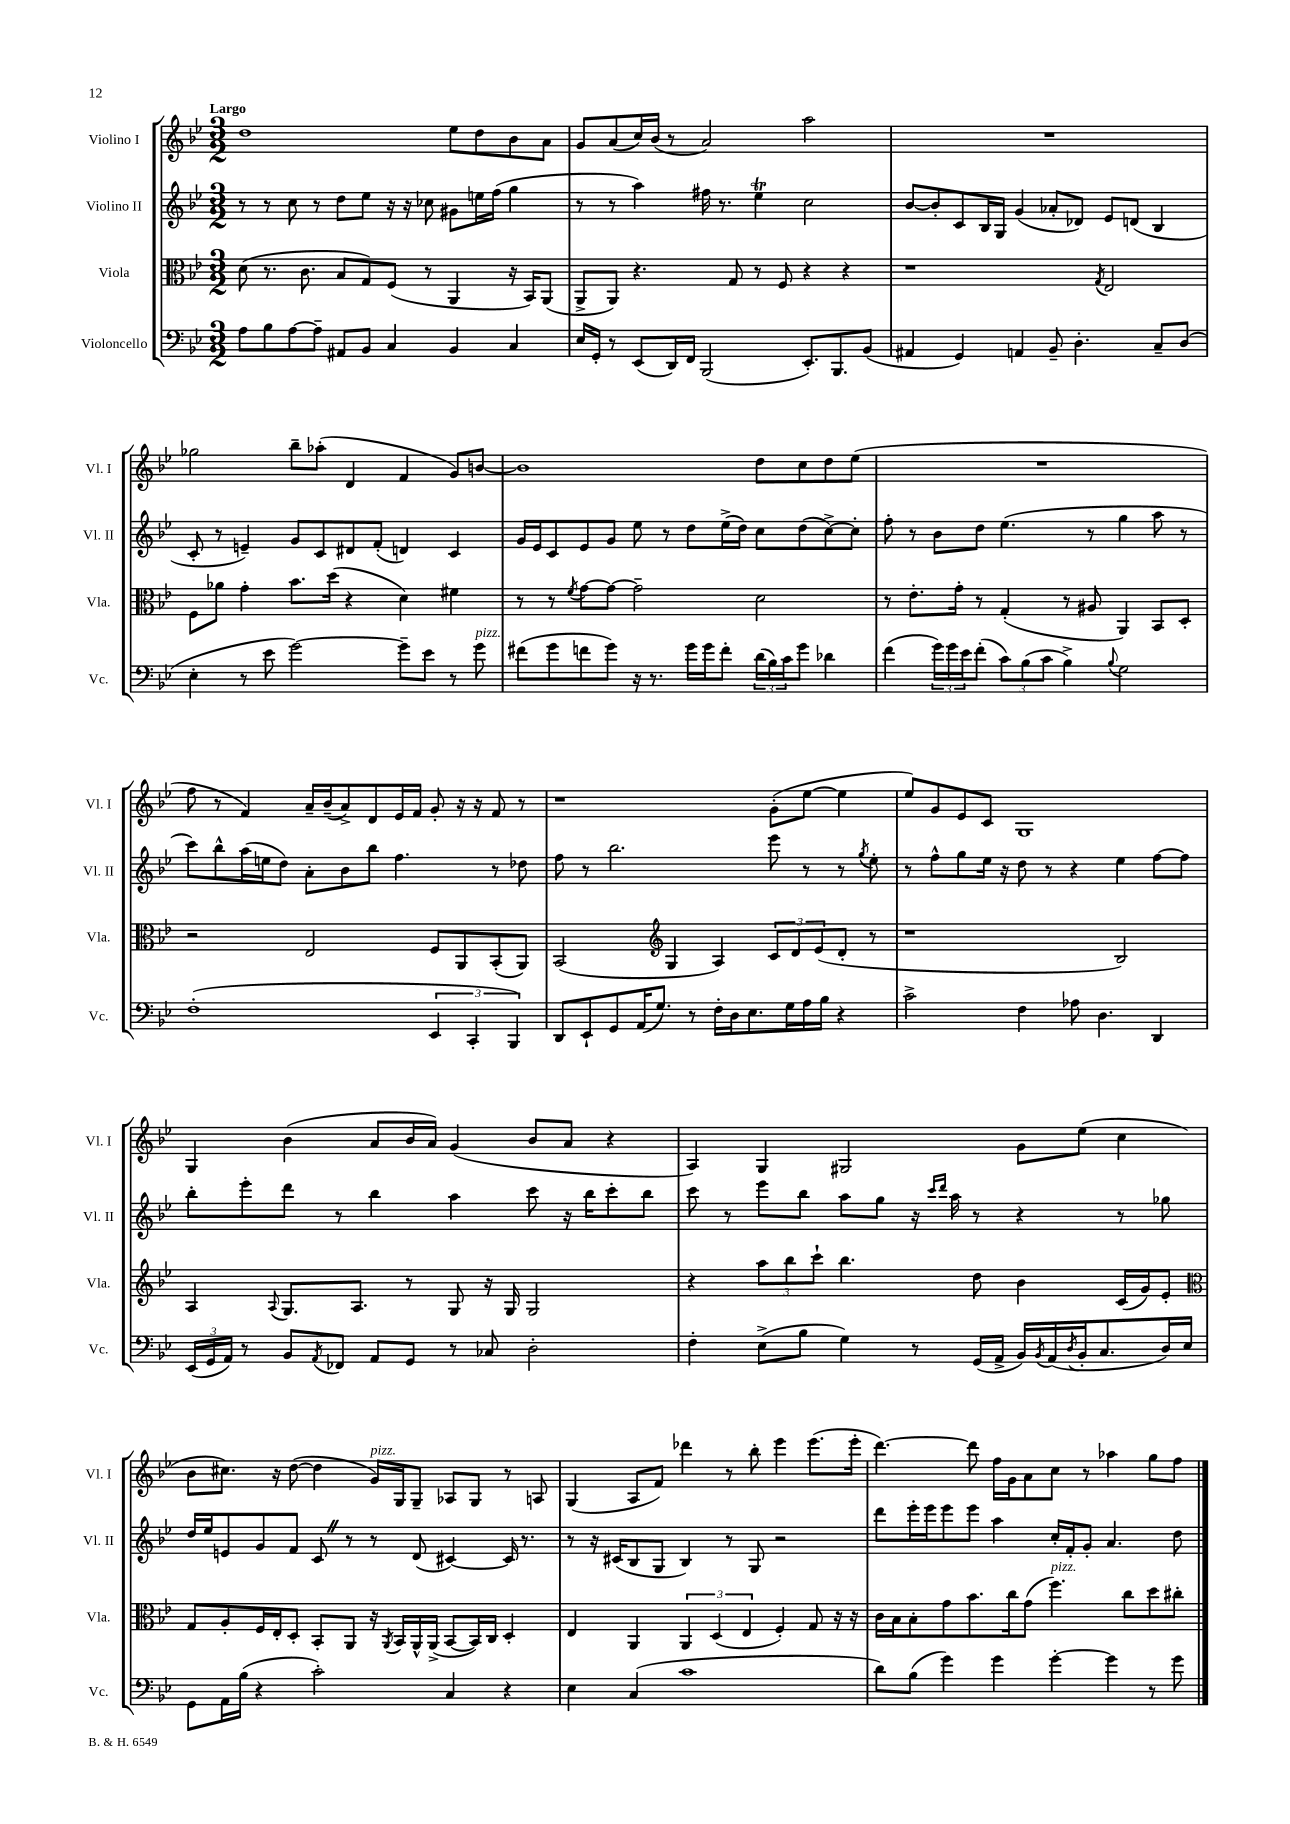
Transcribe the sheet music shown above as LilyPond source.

<<
\new StaffGroup <<
\new Staff = "s0" \with { instrumentName = "Violino I" shortInstrumentName = "Vl. I" } {
    \clef treble \key bes \major \numericTimeSignature \time 3/2 \tempo "Largo"
    d''1 ees''8 d''8 bes'8 a'8 |
    g'8 a'8( c''16) bes'16( r8 a'2) a''2 |
    R1. |
    ges''2 bes''8-- aes''8-.( d'4 f'4 g'8) b'8~ |
    b'1 d''8 c''8 d''8 ees''8( |
    R1. |
    f''8 r8 f'4) a'16-- bes'16--( a'8->) d'8 ees'16 f'16 g'8-. r16 r16 f'8 r8 |
    r1 g'8-.( ees''8~ ees''4 |
    ees''8) g'8 ees'8 c'8 g1 |
    g4 bes'4( a'8 bes'16 a'16) g'4( bes'8 a'8 r4 |
    a4) g4 gis2 g'8 ees''8( c''4 |
    bes'8 cis''8.) r16 d''8~( d''4 g'16^\markup { \italic "pizz." }) g16 g8-- aes8 g8 r8 a8 |
    g4( a8 f'8) des'''4 r8 bes''8-. ees'''4 ees'''8.( ees'''16-. |
    d'''4.~) d'''8 f''16 g'16 a'8 c''8 r8 aes''4 g''8 f''8 \bar "|." |
}
\new Staff = "s1" \with { instrumentName = "Violino II" shortInstrumentName = "Vl. II" } {
    \clef treble \key bes \major \numericTimeSignature \time 3/2
    r8 r8 c''8 r8 d''8 ees''8 r16 r16 ces''8 gis'8 e''16 f''16( g''4 |
    r8 r8 a''4) fis''16 r8. ees''4\trill c''2 |
    bes'8~ bes'8-. c'8 bes16 g16 g'4( aes'8-. des'8) ees'8 d'8( bes4 |
    c'8-. r8 e'4--) g'8 c'8 dis'8 f'8-.( d'4) c'4 |
    g'16 ees'16 c'8 ees'8 g'8 ees''8 r8 d''8 ees''16->( d''16) c''8 d''8( c''8~->) c''8-. |
    f''8-. r8 bes'8 d''8 ees''4.( r8 g''4 a''8 r8 |
    c'''8) bes''8-^ a''16( e''16 d''8) a'8-. bes'8 bes''8 f''4. r8 des''8 |
    f''8 r8 bes''2. ees'''8 r8 r8 \acciaccatura { g''8 } ees''8-. |
    r8 f''8-^ g''8 ees''16 r16 d''8 r8 r4 ees''4 f''8~ f''8 |
    bes''8-. ees'''8-. d'''8 r8 bes''4 a''4 c'''8 r16 bes''16 c'''8-. bes''8 |
    c'''8 r8 ees'''8 bes''8 a''8 g''8 r16 \grace { c'''16 d'''16 } a''16 r8 r4 r8 ges''8 |
    d''16 ees''16 e'8 g'8 f'8 c'8 \once \override BreathingSign.text = \markup { \musicglyph "scripts.caesura.straight" } \breathe r8 r8 d'8( cis'4~) cis'16 r8. |
    r8 r16 cis'16( bes8 g8 bes4) r8 g8 r2 |
    d'''8 ees'''16-. ees'''16 ees'''8 ees'''8 a''4 c''16-. f'16-. g'8-. a'4. d''8 \bar "|." |
}
\new Staff = "s2" \with { instrumentName = "Viola" shortInstrumentName = "Vla." } {
    \clef alto \key bes \major \numericTimeSignature \time 3/2
    d'8( r8. c'8. bes8 g8) f8( r8 a,4 r16 bes,16) a,8( |
    a,8-> a,8) r4. g8 r8 f8 r4 r4 |
    r1 \acciaccatura { g8 } ees2 |
    f8 aes'8 g'4-. bes'8. d''16( r4 d'4) fis'4 |
    r8 r8 \acciaccatura { f'8 } g'8~ g'8~ g'2-- d'2 |
    r8 ees'8.-. g'16-. r8 g4-.( r8 ais8 a,4) bes,8 d8-. |
    r2 ees2 f8 a,8 bes,8-.( a,8) |
    bes,2( \clef treble g4 a4) \tuplet 3/2 { c'8 d'8 ees'8( } d'8-. r8 |
    r1 bes2) |
    a4 \appoggiatura { a8 } g8. a8. r8 g8 r16 g16 g2 |
    r4 \tuplet 3/2 { a''8 bes''8 c'''8-! } bes''4. d''8 bes'4 c'16( g'16) ees'8-. |
    \clef alto g8 a8-. f16 ees16-. d8-. bes,8-. a,8 r16 \acciaccatura { a,8 } bes,16 a,16-^ a,16->( bes,8~ bes,16) c16 d4-. |
    ees4 a,4 \tuplet 3/2 { a,4 d4( ees4 } f4-.) g8 r16 r16 |
    c'16 bes16 bes8-. g'8 bes'8. c''16 g'8( f''4.^\markup { \italic "pizz." }) c''8 d''8 cis''8-. \bar "|." |
}
\new Staff = "s3" \with { instrumentName = "Violoncello" shortInstrumentName = "Vc." } {
    \clef bass \key bes \major \numericTimeSignature \time 3/2
    a8 bes8 a8~ a8-- ais,8 bes,8 c4 bes,4 c4 |
    ees16 g,16-. r8 ees,8( d,16) f,16 bes,,2( ees,8.-.) bes,,8. bes,8( |
    ais,4 g,4) a,4 bes,8-- d4.-. c8-- d8( |
    ees4-. r8 ees'8 g'2~) g'8-- ees'8 r8 g'8^\markup { \italic "pizz." } |
    fis'8( g'8 f'8 g'8) r16 r8. g'16 g'16 f'8-. \tuplet 3/2 { d'16( bes16) c'16 } g'8 des'4 |
    f'4( \tuplet 3/2 { g'16) g'16 ees'16 } f'8-.( \tuplet 3/2 { c'8) bes8( c'8 } bes4->) \appoggiatura { bes8 } g2 |
    f1-.( \tuplet 3/2 { ees,4 c,4-. bes,,4) } |
    d,8 ees,8-! g,8 a,16( g8.) r8 f16-. d16 ees8. g16 a16 bes16 r4 |
    c'2-> f4 aes8 d4. d,4 |
    \tuplet 3/2 { ees,16( g,16 a,16) } r8 bes,8 \acciaccatura { a,8 } fes,8 a,8 g,8 r8 ces8 d2-. |
    f4-. ees8->( bes8 g4) r8 g,16( a,16-> bes,16) \acciaccatura { bes,8 } a,16( \acciaccatura { d8 } bes,16-. c8. d16) ees16 |
    g,8 a,16 bes16( r4 c'2-.) c4 r4 |
    ees4 c4( c'1 |
    d'8) bes8( g'4) g'4 g'4~-. g'4 r8 g'8 \bar "|." |
}
>>
>>
\layout { \context { \Score \remove "Bar_number_engraver" } }
